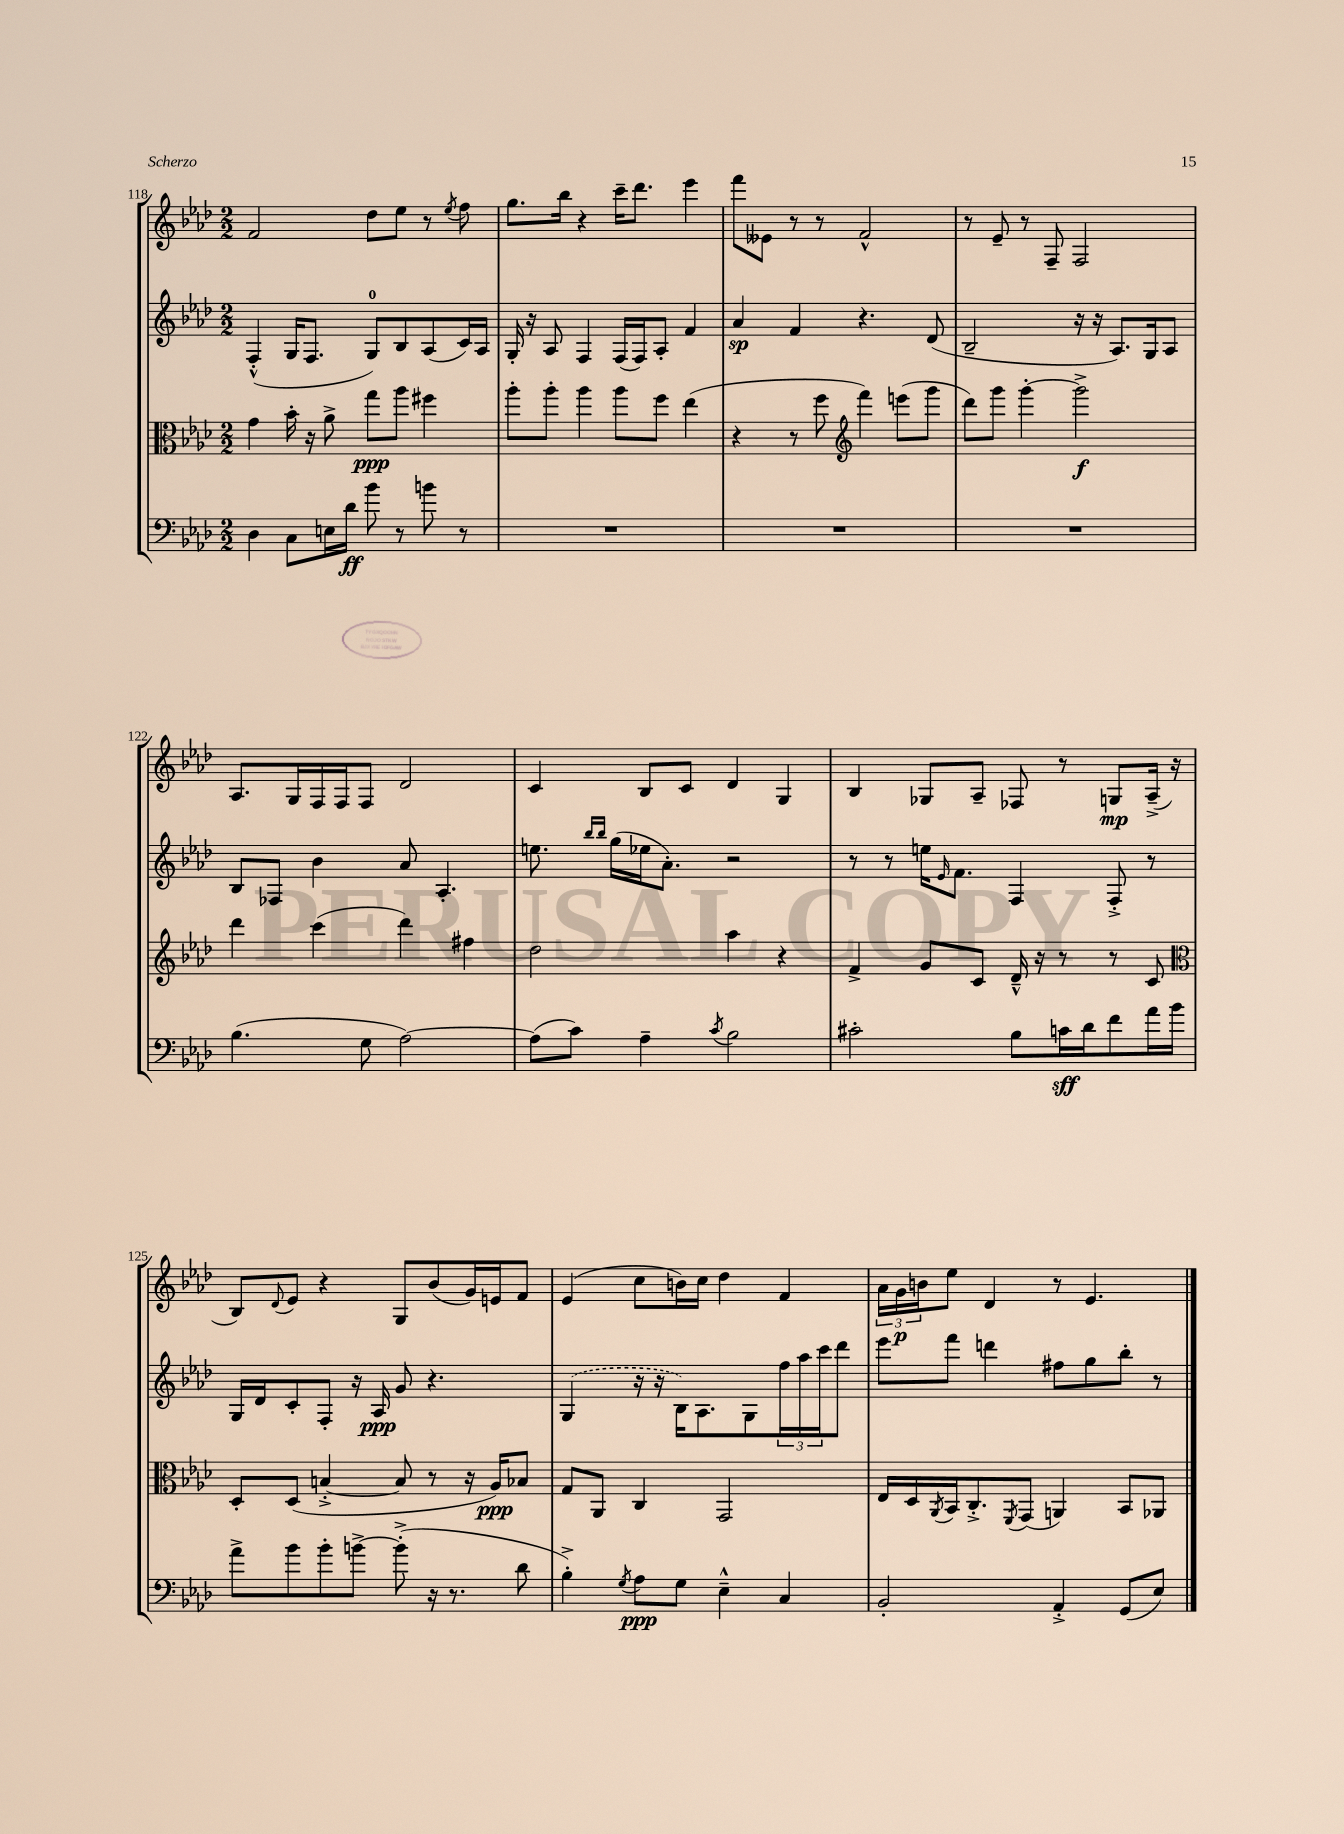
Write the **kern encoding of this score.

**kern	**kern	**kern	**kern
*staff4	*staff3	*staff2	*staff1
*clefF4	*clefC3	*clefG2	*clefG2
*k[b-e-a-d-]	*k[b-e-a-d-]	*k[b-e-a-d-]	*k[b-e-a-d-]
*M2/2	*M2/2	*M2/2	*M2/2
4D-	4g	(4F'^^	2f
8C	16b-'	16G	.
.	16r	8.F	.
16E	8a-^	.	.
16d-	.	.	.
8b-	8gg	8G)	8dd-
8r	8aa-	8B-	8ee-
8b	4ff#	(8A-	8r
.	.	.	8qee-
8r	.	16c)	8ff
.	.	16A-	.
=	=	=	=
1r	8aa-'	16G'	8.gg
.	.	16r	.
.	8aa-'	8A-	.
.	.	.	16bb-
.	4aa-	4F	4r
.	8aa-	(16F	16ccc~
.	.	16F)	8.ddd-
.	8ff	8A-'	.
.	(4ee-	4f	4eee-
=	=	=	=
1r	4r	4a-	8fff
.	.	.	8e--
.	8r	4f	8r
.	8ff	.	8r
*	*clefG2	*	*
.	4fff)	4.r	2f^^
.	(8eee	.	.
.	8ggg	(8d-	.
=	=	=	=
1r	8ddd-)	2B-~	8r
.	8ggg	.	8e-~
.	[4ggg'	.	8r
.	.	.	8F~
.	2ggg^]	16r	2F
.	.	16r	.
.	.	8.A-)	.
.	.	16G	.
.	.	8A-	.
=	=	=	=
(4.B-	4ddd-	8B-	8.A-
.	.	8F-	.
.	.	.	16G
.	(4ccc	4b-	16F
.	.	.	16F
8G	.	.	8F
[2A-)	4ddd-)	8a-	2d-
.	.	4.A-'	.
.	4ff#	.	.
=	=	=	=
(8A-]	2dd-	8.ee	4c
8c)	.	.	.
.	.	16qqbb-	.
.	.	16qqbb-	.
.	.	(16gg	.
4A-~	.	16ee-	8B-
.	.	8.a-')	.
.	.	.	8c
8qc	.	.	.
2B-	4aa-	2r	4d-
.	4r	.	4G
=	=	=	=
2c#'	4f^	8r	4B-
.	.	8r	.
.	8g	16ee	8G-
.	.	16qqe-	.
.	.	8.f	.
.	8c	.	8A-~
8B-	16d-~^^	4F	8F-
.	16r	.	.
16c	8r	.	8r
16d-	.	.	.
8f	8r	8F'^	8G
16a-	8c	8r	(16A-~^
16b-	.	.	16r
=	=	=	=
*	*clefC3	*	*
8a-^	8D-'	16G	8B-)
.	.	16d-	.
.	.	.	8qqd-
8b-	(8D-	8c'	8e-
8b-'	[4B'^	8F'	4r
[8b^	.	16r	.
.	.	16A-	.
(8b'^]	8B]	8g	8G
16r	8r	4.r	(8b-
8.r	.	.	.
.	16r	.	16g)
.	16A-)	.	16e
8d-	8B-	.	8f
=	=	=	=
4B-'^)	8G	(4G	(4e-
.	8AA-	.	.
8qG	.	.	.
8A-	4C	16r	8cc
.	.	16r	.
8G	.	16B-)	16b)
.	.	8.A-	16cc
4E-~^^	2GG	.	4dd-
.	.	8G	.
4C	.	24ff	4f
.	.	24aa-	.
.	.	24ccc	.
.	.	8ddd-	.
=	=	=	=
2BB-'	16E-	8eee-	24a-
.	.	.	24g
.	16D-	.	.
.	.	.	24b
.	8qAA-	.	.
.	16BB-	8fff	8ee-
.	8.C'^	.	.
.	.	4ddd	4d-
.	8qFF	.	.
.	(8GG	.	.
4AA-'^	4AA)	8ff#	8r
.	.	8gg	4.e-
(8GG	8BB-	8bb-'	.
8E-)	8AA-	8r	.
==	==	==	==
*-	*-	*-	*-
